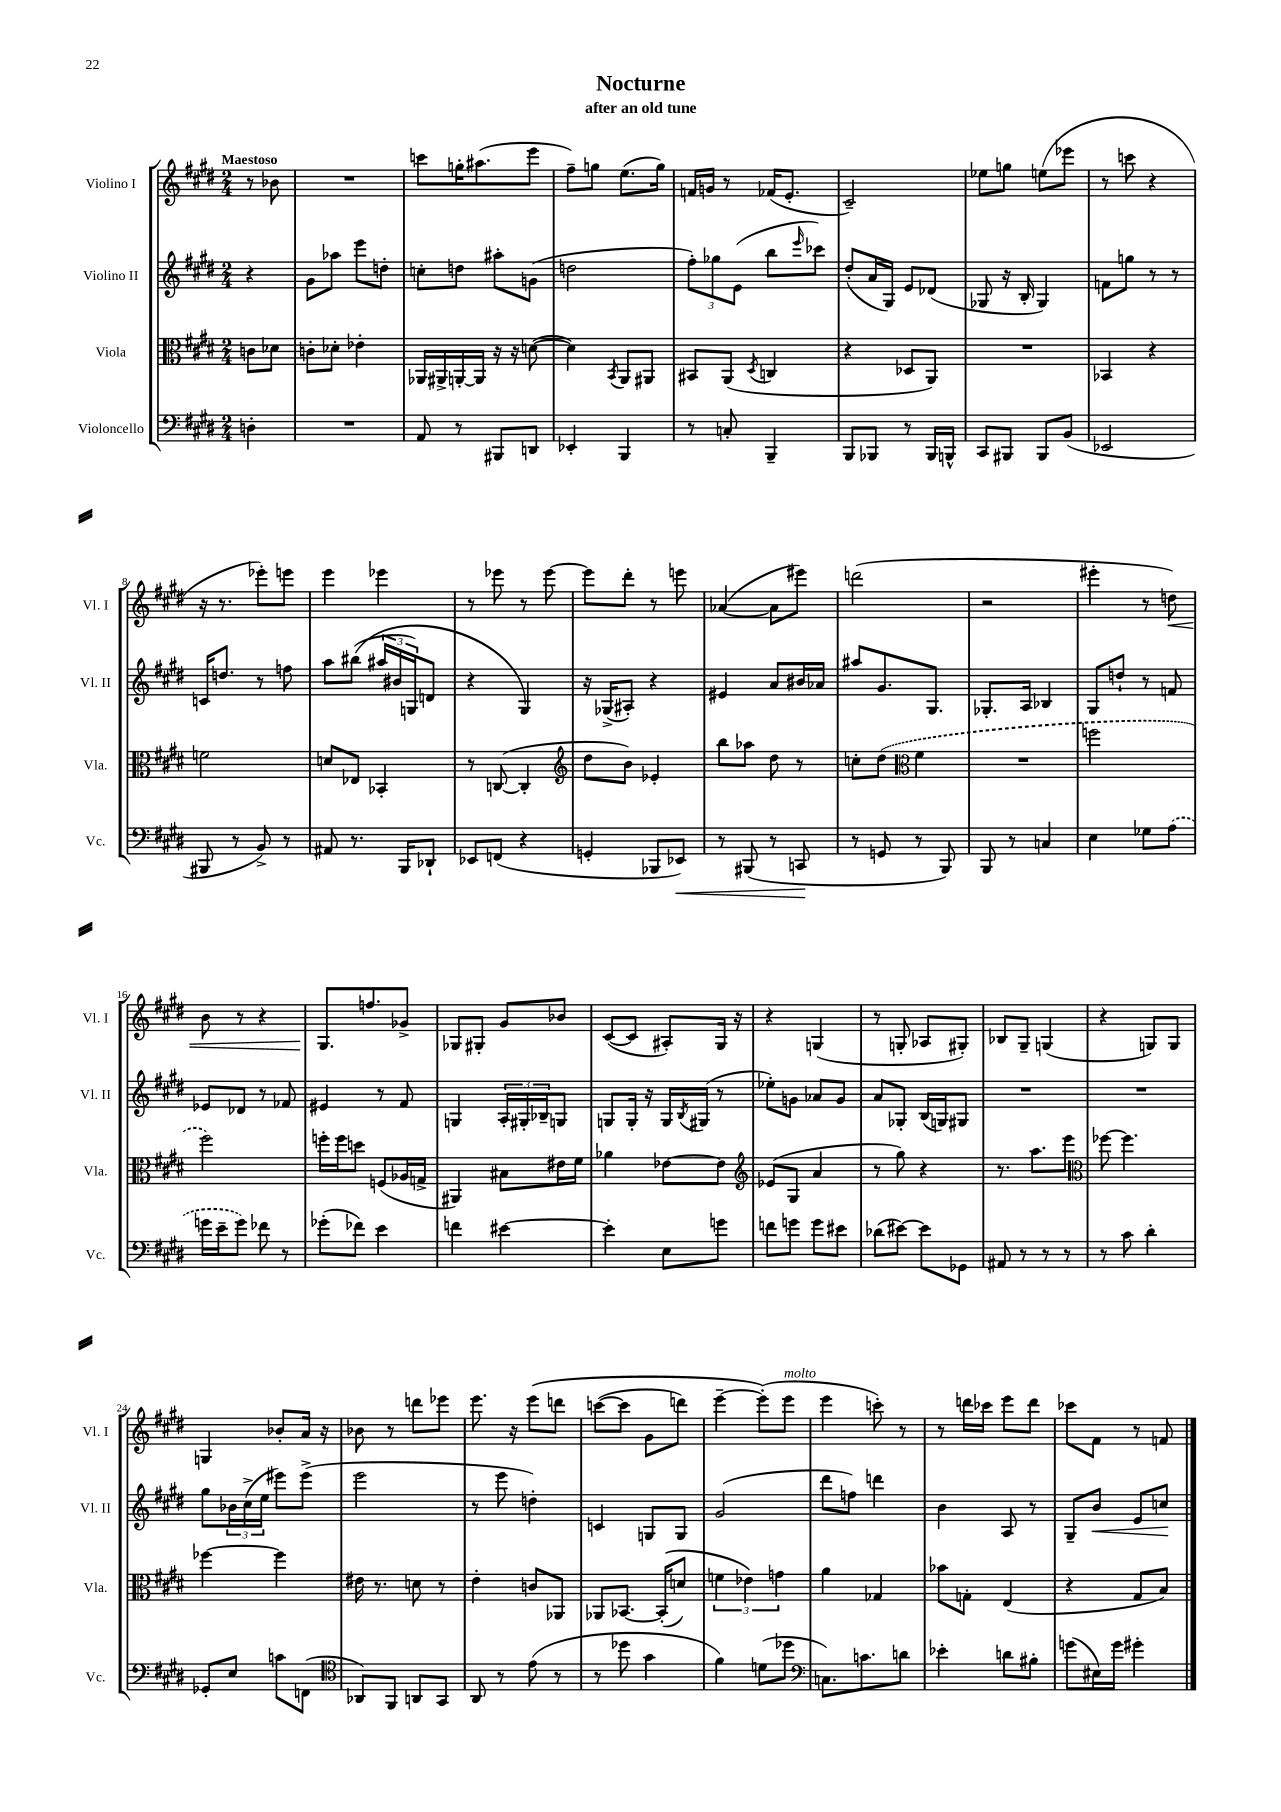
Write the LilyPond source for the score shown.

\header { title = "Nocturne" subtitle = "after an old tune" }
<<
\new StaffGroup <<
\new Staff = "s0" \with { instrumentName = "Violino I" shortInstrumentName = "Vl. I" } {
    \clef treble \key e \major \numericTimeSignature \time 2/4 \partial 4 \tempo "Maestoso"
    r8 bes'8 |
    R2 |
    c'''8 g''16-. ais''8.( e'''8 |
    fis''8--) g''8 e''8.( g''16) |
    f'16 g'16 r8 fes'16( e'8.-. |
    cis'2--) |
    ees''8 g''8 e''8( ees'''8 |
    r8 c'''8 r4 |
    r16 r8. ees'''8-.) e'''8 |
    e'''4 ees'''4 |
    r8 ees'''8 r8 ees'''8~ |
    ees'''8 dis'''8-. r8 e'''8 |
    aes'4~( aes'8 eis'''8) |
    d'''2( |
    r2 |
    eis'''4-. r8 d''8\<) |
    b'8 r8 r4 |
    gis8.\! f''8. ges'8-> |
    ges8 gis8-. gis'8 bes'8 |
    cis'8~( cis'8 ais8-.) gis16 r16 |
    r4 g4( |
    r8 g8-. aes8 gis8-.) |
    bes8 gis8-- g4( |
    r4 g8) g8 |
    g4 bes'8-. a'16 r16 |
    bes'8 r8 d'''8 ees'''8 |
    e'''8. r16 e'''8\( d'''8 |
    c'''8~( c'''8 gis'8 d'''8) |
    e'''4~-- e'''8-.(\) e'''8^\markup { \italic "molto" } |
    e'''4 c'''8-.) r8 |
    r8 d'''16 ces'''16 e'''8 d'''8 |
    ces'''8 fis'8 r8 f'8 \bar "|." |
}
\new Staff = "s1" \with { instrumentName = "Violino II" shortInstrumentName = "Vl. II" } {
    \clef treble \key e \major \numericTimeSignature \time 2/4 \partial 4
    r4 |
    gis'8 aes''8 e'''8 d''8-. |
    c''8-. d''8 ais''8-. g'8( |
    d''2 |
    \tuplet 3/2 { fis''8-.) ges''8 e'8( } b''8 \grace { e'''16 } ces'''8) |
    dis''8-.( a'16 gis16) e'8 des'8( |
    ges8 r16 b16-. ges4) |
    f'8 g''8 r8 r8 |
    c'16 d''8. r8 f''8 |
    a''8 bis''8(\( \tuplet 3/2 { ais''16 bis'16 g16) } d'8 |
    r4 gis4\) |
    r16 ges16->( ais8-.) r4 |
    eis'4 a'8 bis'16 aes'16 |
    ais''8 gis'8. gis8. |
    ges8.-. a16 bes4 |
    gis8 d''8-! r8 f'8 |
    ees'8 des'8 r8 fes'8 |
    eis'4 r8 fis'8 |
    g4 \tuplet 3/2 { a16-. gis16-. bes16-- } g8 |
    g8 g16-. r16 g16 \acciaccatura { b8 } gis16( r8 |
    ees''8-.) g'8 aes'8 g'8 |
    a'8 ges8-. b16( g16) gis8 |
    R2 |
    R2 |
    gis''8 \tuplet 3/2 { bes'16 cis''16->( e''16 } eis'''8) eis'''8->( |
    e'''2 |
    r8 e'''8 d''4-.) |
    c'4 g8 g8 |
    gis'2( |
    dis'''8 f''8) d'''4 |
    b'4 a8 r8 |
    gis8-- b'8\< e'8 c''8\! \bar "|." |
}
\new Staff = "s2" \with { instrumentName = "Viola" shortInstrumentName = "Vla." } {
    \clef alto \key e \major \numericTimeSignature \time 2/4 \partial 4
    c'8 des'8 |
    c'8-. des'8-. ees'4-. |
    aes,16 ais,16-> a,16~-. a,16 r16 r16 d'8~( |
    d'4) \acciaccatura { b,8 } a,8 ais,8 |
    bis,8 a,8( \acciaccatura { dis8 } c4 |
    r4 des8 a,8) |
    R2 |
    bes,4 r4 |
    f'2 |
    d'8 ees8 bes,4-. |
    r8 c8~( c4-. |
    \clef treble dis''8 b'8) ees'4-. |
    b''8 aes''8 dis''8 r8 |
    c''8-. \once \slurDashed dis''8( \clef alto fis'4 |
    R2 |
    f''2 |
    fis''2) |
    f''16-. f''16 d''8 f8( aes16 g16-> |
    ais,4) bis8 eis'16 fis'16 |
    aes'4 ees'8~ ees'8 |
    \clef treble ees'8( gis8 a'4 |
    r8 gis''8) r4 |
    r8. a''8. e'''8 |
    \clef alto fes''8~ fes''4. |
    fes''4~ fes''4 |
    eis'16 r8. d'8 r8 |
    e'4-. c'8 aes,8 |
    aes,8 bes,8.~ bes,16-.(\( d'8) |
    \tuplet 3/2 { f'4 ees'4\) g'4 } |
    a'4 ges4 |
    bes'8 g8-. e4( |
    r4 gis8 b8) \bar "|." |
}
\new Staff = "s3" \with { instrumentName = "Violoncello" shortInstrumentName = "Vc." } {
    \clef bass \key e \major \numericTimeSignature \time 2/4 \partial 4
    d4-. |
    R2 |
    a,8 r8 bis,,8 d,8 |
    ees,4-. b,,4 |
    r8 c8-. b,,4-- |
    b,,8 bes,,8 r8 bes,,16 b,,16-^ |
    cis,8 bis,,8 bis,,8 b,8( |
    ees,2 |
    bis,,8 r8 b,8->) r8 |
    ais,8 r8. b,,16 des,8-! |
    ees,8 f,8( r4 |
    g,4-. bes,,8 ees,8\<) |
    r8 bis,,8( r8 c,8\! |
    r8 g,8 r8 b,,8) |
    b,,8 r8 c4 |
    e4 ges8 \once \slurDashed a8( |
    g'16 e'16-- g'8) fes'8 r8 |
    ges'8-.( fes'8) e'4 |
    f'4 eis'4~ |
    eis'4-. e8 g'8 |
    f'8 g'8 g'8 eis'8 |
    des'8( eis'8~) eis'8 ges,8 |
    ais,8 r8 r8 r8 |
    r8 cis'8 dis'4-. |
    ges,8-. e8 c'8 f,8( |
    \clef tenor aes,8) fis,8 a,8 gis,8 |
    a,8 r8 e'8( r8 |
    r8 des''8 gis'4 |
    fis'4) d'8( des''8 |
    \clef bass c8.) c'8. d'8 |
    ees'4-. d'8 bis8-. |
    g'8( eis16) g'16 gis'4-. \bar "|." |
}
>>
>>
